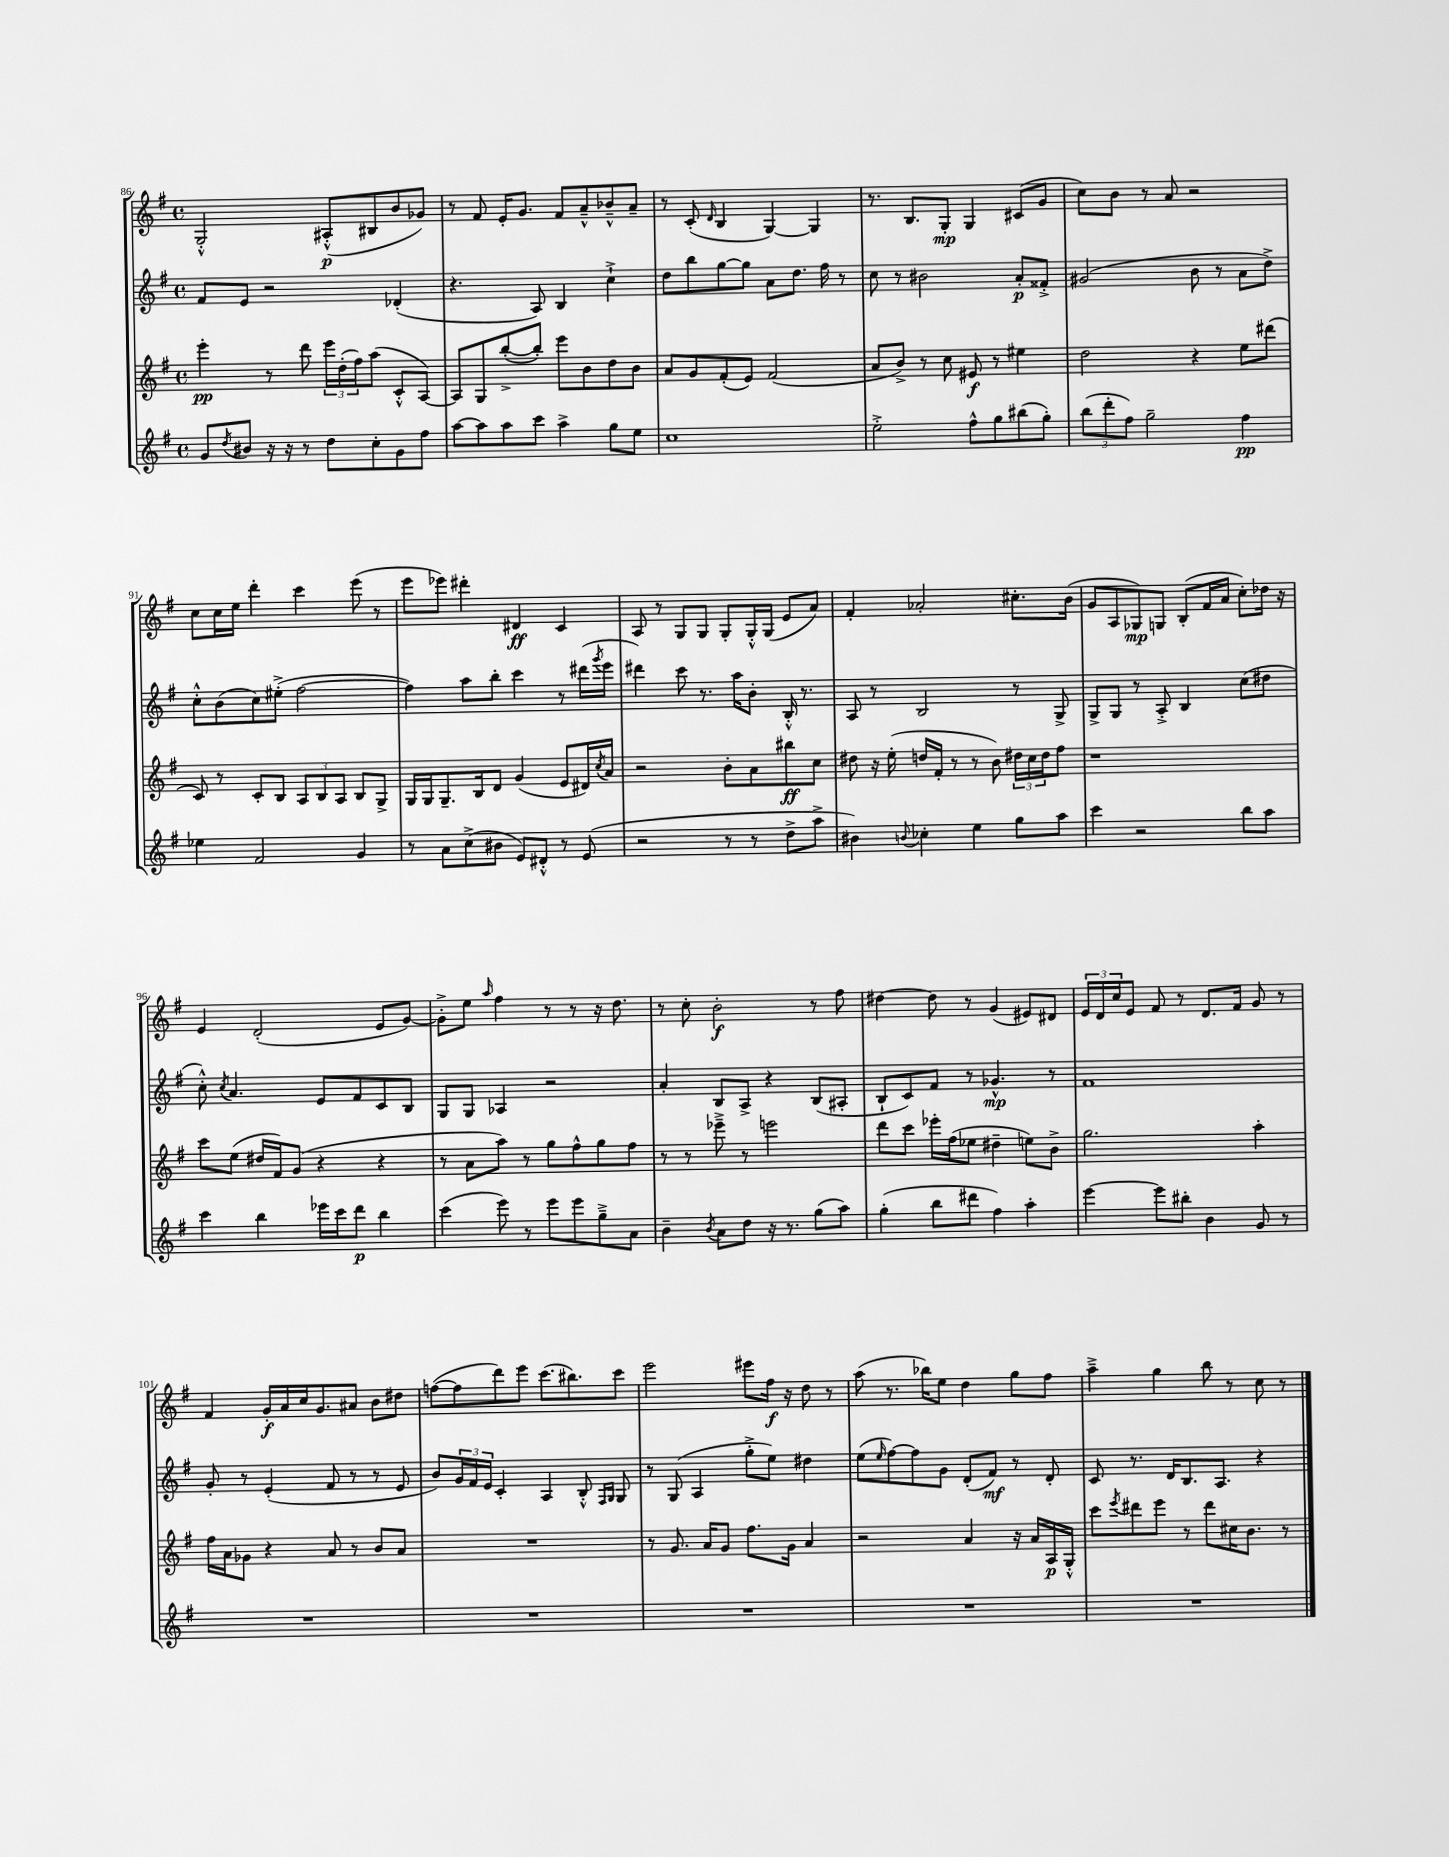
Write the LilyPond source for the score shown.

<<
\new StaffGroup <<
\new Staff = "s0" {
    \clef treble \key g \major \defaultTimeSignature \time 4/4
    g2-.-^ ais8-.-^\p( bis8 b'8 ges'8) |
    r8 fis'8 e'16-. g'8. fis'8 a'8---^ bes'8---^ a'8-- |
    r8 c'8-.( \grace { d'16 } b4 g4~) g4 |
    r8. b8. g8-.\mp g4 cis'8( g'8 |
    c''8) b'8 r8 a'8 r2 |
    c''8 c''16 e''16 d'''4-. c'''4 e'''8( r8 |
    e'''8 ees'''8) dis'''4-. dis'4\ff c'4 |
    a8 r8 g8 g8 g8-. g16-.-^ g16( e'8 a'8) |
    fis'4-. aes'2-. cis''8.-. b'16( |
    g'8 a8 ges8\mp) g8 b8-.( fis'16 a'16 c''8-.) des''16 r16 |
    e'4 d'2-.( e'8 g'8~) |
    g'8-.-> e''8 \grace { a''16 } fis''4 r8 r8 r16 d''8. |
    r8 c''8-. b'2-.\f r8 fis''8 |
    dis''4~ dis''8 r8 g'4( eis'8) dis'8 |
    \tuplet 3/2 { e'16 d'16 c''16 } e'8 fis'8 r8 d'8. fis'16 g'8 r8 |
    fis'4 g'16-.\f a'16 c''16 g'8. ais'8 b'8 dis''8 |
    f''8~( f''8 d'''8) e'''8 c'''8.( bis''8.) c'''8 |
    e'''2 eis'''8 fis''16\f r16 d''8 r8 |
    a''8( r8. bes''16) e''8 d''4 g''8 fis''8 |
    a''4---> g''4 b''8 r8 c''8 r8 \bar "|." |
}
\new Staff = "s1" {
    \clef treble \key g \major \defaultTimeSignature \time 4/4
    fis'8 e'8 r2 des'4-.( |
    r4. a8) b4 c''4-!-> |
    d''8 b''8 g''8~ g''8 a'8 d''8. fis''16 r8 |
    c''8 r8 bis'2 a'8-.\p fisis'8-.-> |
    gis'2( b'8 r8 a'8 d''8->) |
    c''8-.-^ b'8( c''8) eis''8-.->( fis''2~ |
    fis''4) a''8 b''8-. c'''4 r8 dis'''16( \acciaccatura { g'''8 } e'''16 |
    dis'''4) c'''8 r8. a''16 b'8-. b16-.-^ r8. |
    a8 r8 b2 r8 g8-> |
    g8-> g8 r8 a8-.-> b4 c''8( dis''8 |
    c''8-.-^) \acciaccatura { c''8 } a'4. e'8 fis'8 c'8 b8 |
    g8 g8 aes4 r2 |
    a'4-. b8 a8-> r4 b8( ais8-. |
    b8-! c'8) fis'8 r8 ges'4.-^\mp r8 |
    fis'1 |
    g'8-. r8 e'4-.( fis'8 r8 r8 e'8 |
    b'8) \tuplet 3/2 { g'16 fis'16 e'16 } c'4-. a4 b8-.-^ \grace { fis16 g16 } g8 |
    r8 g8( a4 g''8-.-> e''8) dis''4 |
    e''8( \grace { e''16 } fis''8~) fis''8 g'8 d'8-.( fis'8\mf) r8 d'8-. |
    c'8 r8. d'16 b8. a8. r4 \bar "|." |
}
\new Staff = "s2" {
    \clef treble \key g \major \defaultTimeSignature \time 4/4
    e'''4-.\pp r8 d'''8 \tuplet 3/2 { e'''16 d''16-.( fis''16) } a''8( c'8-.-^ a8~) |
    a8 g8 b''8~-.->( b''8-.) e'''8 b'8 d''8 b'8 |
    a'8 g'8 fis'8-.( e'8) fis'2( |
    a'8 b'8->) r8 c''8 eis'8\f r8 eis''4 |
    d''2 r4 e''8 dis'''8( |
    c'8) r8 c'8-. b8 \tuplet 3/2 { a8 b8 a8 } b8 g8-> |
    g16 g16 g8.-- b16 d'8 g'4( e'8 dis'16) \acciaccatura { c''8 } a'16 |
    r2 b'8-. a'8 bis''8\ff c''8 |
    dis''8 r16 e''16-.( d''16 fis'16-. r8 r8 b'8) \tuplet 3/2 { dis''16 c''16 dis''16 } fis''8 |
    r1 |
    c'''8 e''8( dis''16 fis'16) g'8( r4 r4 |
    r8 a'8 a''8) r8 g''8 fis''8-^ g''8 fis''8 |
    r8 r8 ees'''8---> r8 e'''2 |
    d'''8 c'''8 ees'''16-. fis''16( ees''8 dis''4-- e''8) b'8-> |
    g''2. a''4-. |
    fis''16 a'16 ges'8 r4 a'8 r8 b'8 a'8 |
    R1 |
    r8 g'8. a'16 g'8 fis''8. g'16 a'4 |
    r2 a'4 r16 a'16 a16\p g16-.-^ |
    c'''8 \acciaccatura { e'''8 } dis'''8 e'''8 r8 dis'''8 cis''16 b'8. r8 \bar "|." |
}
\new Staff = "s3" {
    \clef treble \key g \major \defaultTimeSignature \time 4/4
    g'8 \acciaccatura { d''8 } bis'8 r16 r16 r8 d''8 c''8-. g'8 fis''8 |
    a''8~ a''8 a''8 c'''8 a''4-> g''8 e''8 |
    c''1 |
    e''2-.-> fis''8-^ g''8 bis''8( g''8-.) |
    \tuplet 3/2 { b''8( d'''8-. fis''8) } g''2-- fis''4\pp |
    ees''4 fis'2 g'4 |
    r8 a'8 c''8->( bis'8 e'8) dis'8-.-^ r8 e'8( |
    r2 r8 r8 d''8-> a''8-> |
    bis'4) \appoggiatura { b'8 } ces''4-. e''4 g''8 a''8 |
    c'''4 r2 b''8 a''8 |
    c'''4 b''4 ees'''16 c'''16 d'''8\p b''4 |
    c'''4( e'''8) r8 e'''8 e'''8 g''8---> a'8 |
    b'4-- \acciaccatura { b'8 } a'8 d''8 r16 r8. g''8( a''8) |
    g''4-.( b''8 dis'''8 fis''4) a''4-. |
    e'''4~ e'''8 bis''8-. b'4 g'8 r8 |
    R1 |
    R1 |
    R1 |
    R1 |
    R1 \bar "|." |
}
>>
>>
\layout { \context { \Score currentBarNumber = #86 } }
